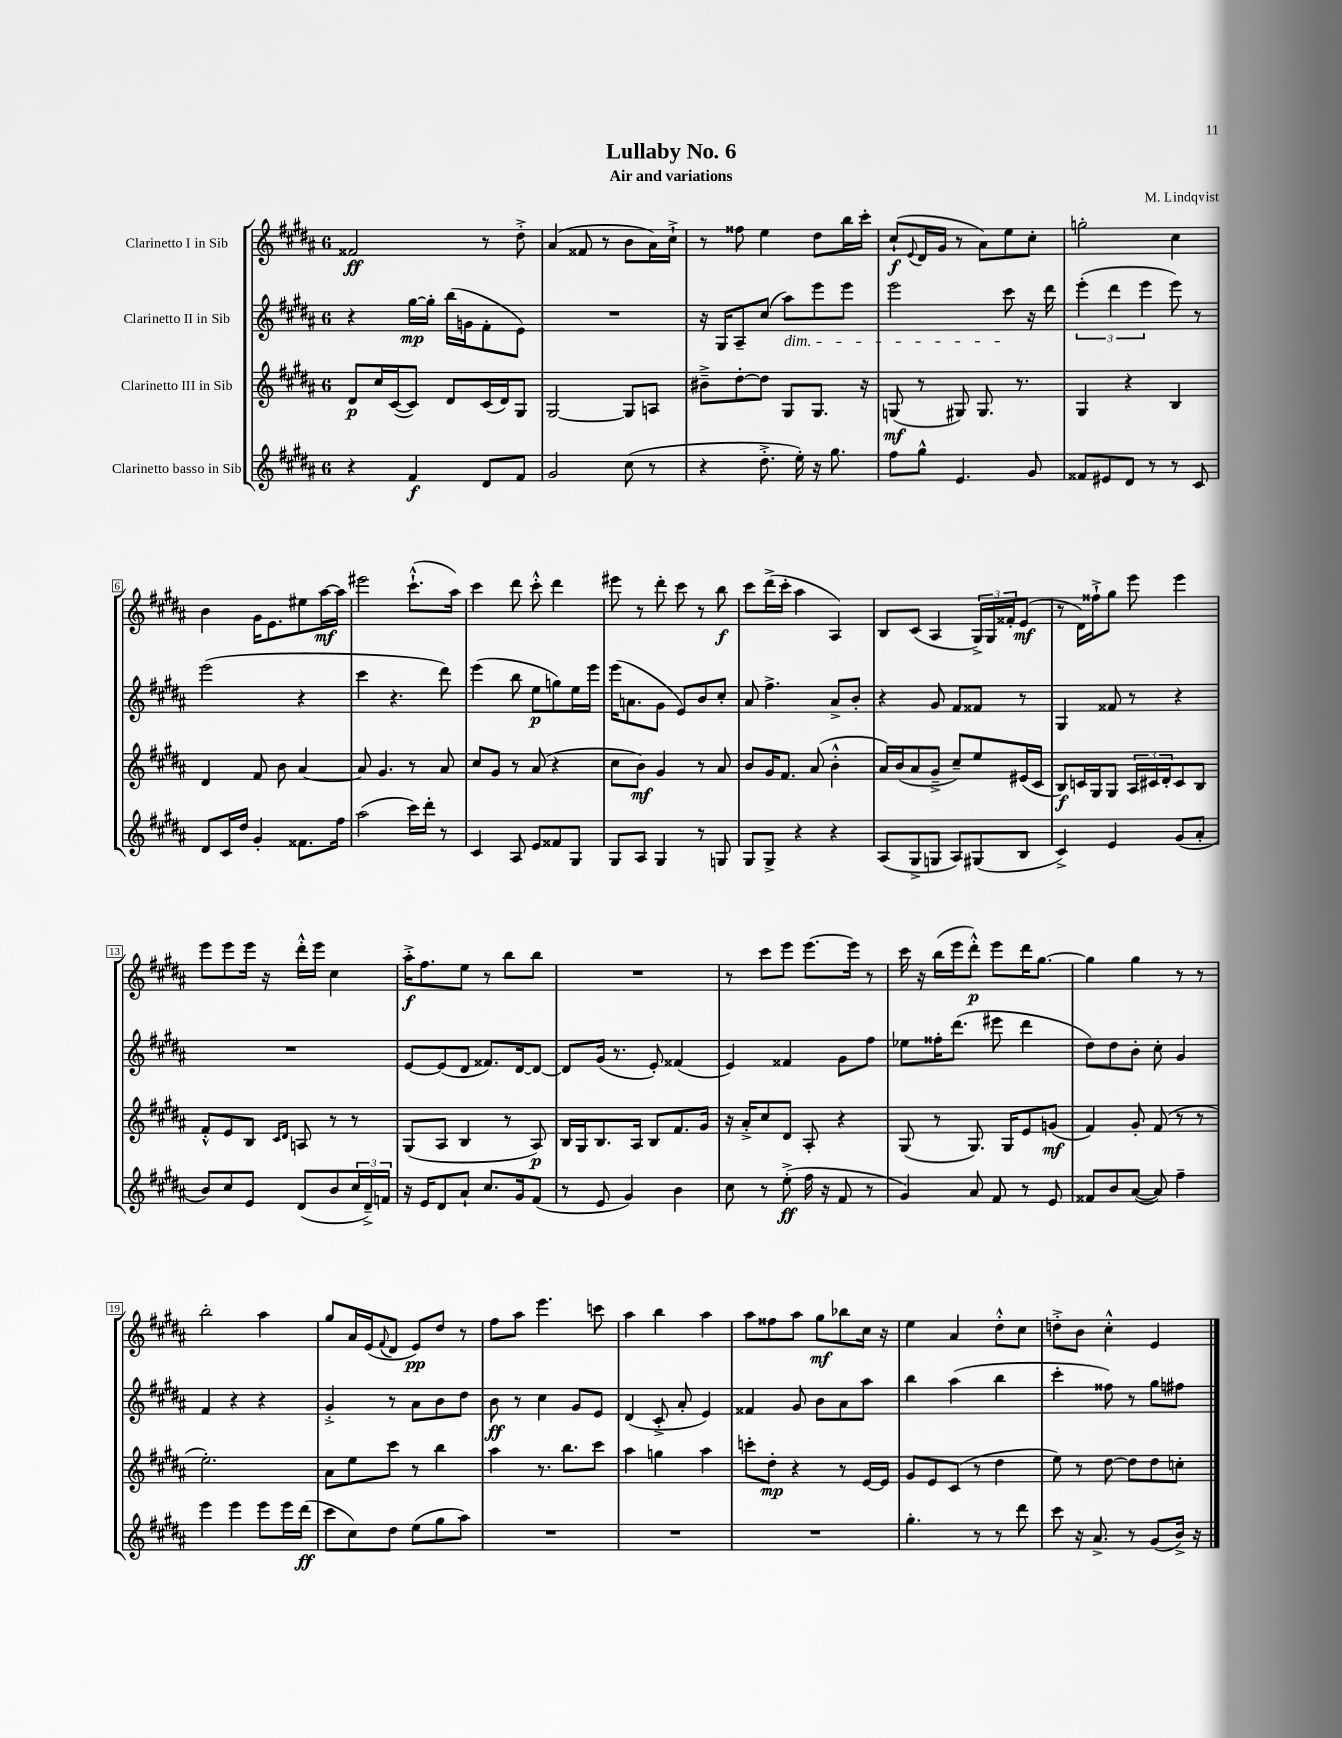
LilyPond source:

\header { title = "Lullaby No. 6" composer = "M. Lindqvist" subtitle = "Air and variations" }
<<
\new StaffGroup <<
\new Staff = "s0" \with { instrumentName = "Clarinetto I in Sib" } {
    \clef treble \key b \major \once \override Staff.TimeSignature.style = #'single-digit \time 6/8
    fisis'2\ff r8 dis''8-.-> |
    ais'4( fisis'8 r8 b'8 ais'16) cis''16-!-> |
    r8 fisis''8 e''4 dis''8 b''16 cis'''16-. |
    cis''8-!\f( \appoggiatura { e'8 } dis'16 gis'16 r8 ais'8) e''8 cis''8-. |
    g''2-. cis''4 |
    b'4 gis'16 e'8. eis''8 ais''16~\mf ais''16 |
    eis'''2 cis'''8.-!-^( ais''16) |
    cis'''4 dis'''8 cis'''8-.-^ dis'''4 |
    eis'''8 r8 dis'''8-. cis'''8 r8 b''8\f |
    cis'''8 dis'''16->( cis'''16-. ais''4 ais4) |
    b8 cis'8( ais4 \tuplet 3/2 { gis16->) gis16 fisis'16-. } e'8\mf( |
    r8 dis'16) fisis''16-!-> gis''8 e'''8 e'''4 |
    e'''8 e'''8 e'''16 r16 dis'''16-.-^ e'''16 cis''4 |
    ais''16-.->\f fis''8. e''8 r8 b''8 b''8 |
    R2. |
    r8 cis'''8 e'''8 e'''8.~ e'''16 r8 |
    cis'''16 r16 b''16( e'''16 dis'''8-.-^\p) e'''8 dis'''16 gis''8.~ |
    gis''4 gis''4 r8 r8 |
    b''2-. ais''4 |
    gis''8 ais'16 e'16( \appoggiatura { fis'8 } dis'8 e'8\pp) dis''8 r8 |
    fis''8 ais''8 e'''4. c'''8 |
    ais''4 b''4 ais''4 |
    ais''8 fisis''8 ais''8 gis''8\mf bes''8 cis''16 r16 |
    e''4 ais'4 dis''8-.-^ cis''8 |
    d''8-.-> b'8 cis''4-.-^ e'4 \bar "|." |
}
\new Staff = "s1" \with { instrumentName = "Clarinetto II in Sib" } {
    \clef treble \key b \major \once \override Staff.TimeSignature.style = #'single-digit \time 6/8
    r4 gis''16~\mp gis''16-. b''16( g'16 fis'8-. e'8) |
    R2. |
    r16 gis16 ais8-- cis''8( ais''8\dim) e'''8 e'''8 |
    e'''2 cis'''8\! r16 dis'''16 |
    \tuplet 3/2 { e'''4-.( dis'''4 e'''4 } e'''8) r8 |
    e'''2( r4 |
    cis'''4 r4. dis'''8) |
    e'''4( b''8 e''8\p g''8) e''16 e'''16 |
    e'''16( a'8. gis'8 e'8) b'8 cis''8-. |
    ais'8 fis''4.-> ais'8-> b'8-. |
    r4 gis'8 fis'8 fisis'8 r8 |
    gis4 fisis'8 r8 r4 |
    R2. |
    e'8~ e'8( dis'8 fisis'8.) dis'16~ dis'8~ |
    dis'8 gis'16( r8. e'8-.) fisis'4( |
    e'4) fisis'4 gis'8 fis''8 |
    ees''8 fisis''16-. dis'''8.( eis'''8 dis'''4 |
    dis''8) dis''8 b'8-. cis''8-. gis'4 |
    fis'4 r4 r4 |
    gis'4-.-> r8 ais'8 b'8 dis''8 |
    b'8\ff r8 cis''4 gis'8 e'8 |
    dis'4( cis'8-.-> ais'8-. e'4) |
    fisis'4 gis'8 b'8 ais'8 ais''8 |
    b''4 ais''4( b''4 |
    cis'''4-. fisis''8) r8 gis''8 fis''8 \bar "|." |
}
\new Staff = "s2" \with { instrumentName = "Clarinetto III in Sib" } {
    \clef treble \key b \major \once \override Staff.TimeSignature.style = #'single-digit \time 6/8
    dis'8\p cis''16 cis'16~( cis'8) dis'8 cis'16( dis'16) gis8 |
    gis2~ gis8 a8 |
    bis'8---> dis''8~-. dis''8 gis8 gis8. r16 |
    g8\mf( r8 gis8) gis8. r8. |
    gis4 r4 b4 |
    dis'4 fis'8 b'8 ais'4~ |
    ais'8 gis'4. r8 ais'8 |
    cis''8 gis'8 r8 ais'8( r4 |
    cis''8 b'8\mf) gis'4 r8 ais'8 |
    b'8 gis'16 fis'8. ais'8( b'4-.-^ |
    ais'16) b'16( ais'8 gis'8---> cis''8--) e''8 eis'16( cis'16 |
    b8\f) c'16 gis16 gis8 \tuplet 3/2 { ais16 cis'16 dis'16-. } cis'8 b8 |
    fis'8-.-^ e'8 b8 \grace { cis'16 dis'16 } a8 r8 r8 |
    gis8( ais8 b4 r8 ais8\p) |
    b16 gis16 b8. ais16 b8 fis'8. gis'16 |
    r16 ais'16-.-> cis''8 dis'8 ais8-. r4 |
    gis8( r8 gis8.) gis16 e'8 g'8\mf( |
    fis'4) gis'8-. fis'8( r8 r8 |
    e''2.-.) |
    ais'8 e''8 cis'''8 r8 b''4 |
    ais''4 r8. b''8. cis'''8 |
    ais''4 g''4 ais''4 |
    c'''8-. dis''8-.\mp r4 r8 e'16~ e'16 |
    gis'8 e'8 cis'8( r8 dis''4 |
    e''8) r8 dis''8~ dis''8 dis''8 c''8-. \bar "|." |
}
\new Staff = "s3" \with { instrumentName = "Clarinetto basso in Sib" } {
    \clef treble \key b \major \once \override Staff.TimeSignature.style = #'single-digit \time 6/8
    r4 fis'4\f dis'8 fis'8 |
    gis'2 cis''8( r8 |
    r4 dis''8.-.-> e''16-.) r16 gis''8. |
    fis''8 gis''8-^ e'4. gis'8 |
    fisis'8 eis'8 dis'8 r8 r8 cis'8 |
    dis'8 cis'16 dis''16 gis'4-. fisis'8. fis''16 |
    ais''2( cis'''16) dis'''16-. r8 |
    cis'4 ais8 e'8 fisis'8 gis8 |
    gis8 ais8 gis4 r8 g8 |
    gis8 gis8-> r4 r4 |
    ais8( gis8-> g8 ais8) gis8( b8 |
    cis'4->) e'4 gis'8( ais'8-. |
    b'8) cis''8 e'8 dis'8( b'8 \tuplet 3/2 { cis''16 dis'16--->) f'16 } |
    r16 e'16 dis'8 ais'8-! cis''8. gis'16 fis'8( |
    r8 e'8 gis'4) b'4 |
    cis''8 r8 e''8-.->\ff( fis''16 r16 fis'8 r8 |
    gis'4) ais'8 fis'8 r8 e'8 |
    fisis'8 b'8 ais'8~( ais'8) fis''4-- |
    e'''4 e'''4 e'''8 e'''16 dis'''16\ff( |
    cis'''8 cis''8) dis''8 e''8( gis''8 ais''8) |
    R2. |
    R2. |
    R2. |
    gis''4.-. r8 r8 dis'''8 |
    cis'''8 r16 ais'8.-> r8 gis'8( b'16->) r16 \bar "|." |
}
>>
>>
\layout { \context { \Score \override BarNumber.stencil = #(make-stencil-boxer 0.1 0.3 ly:text-interface::print) } }
